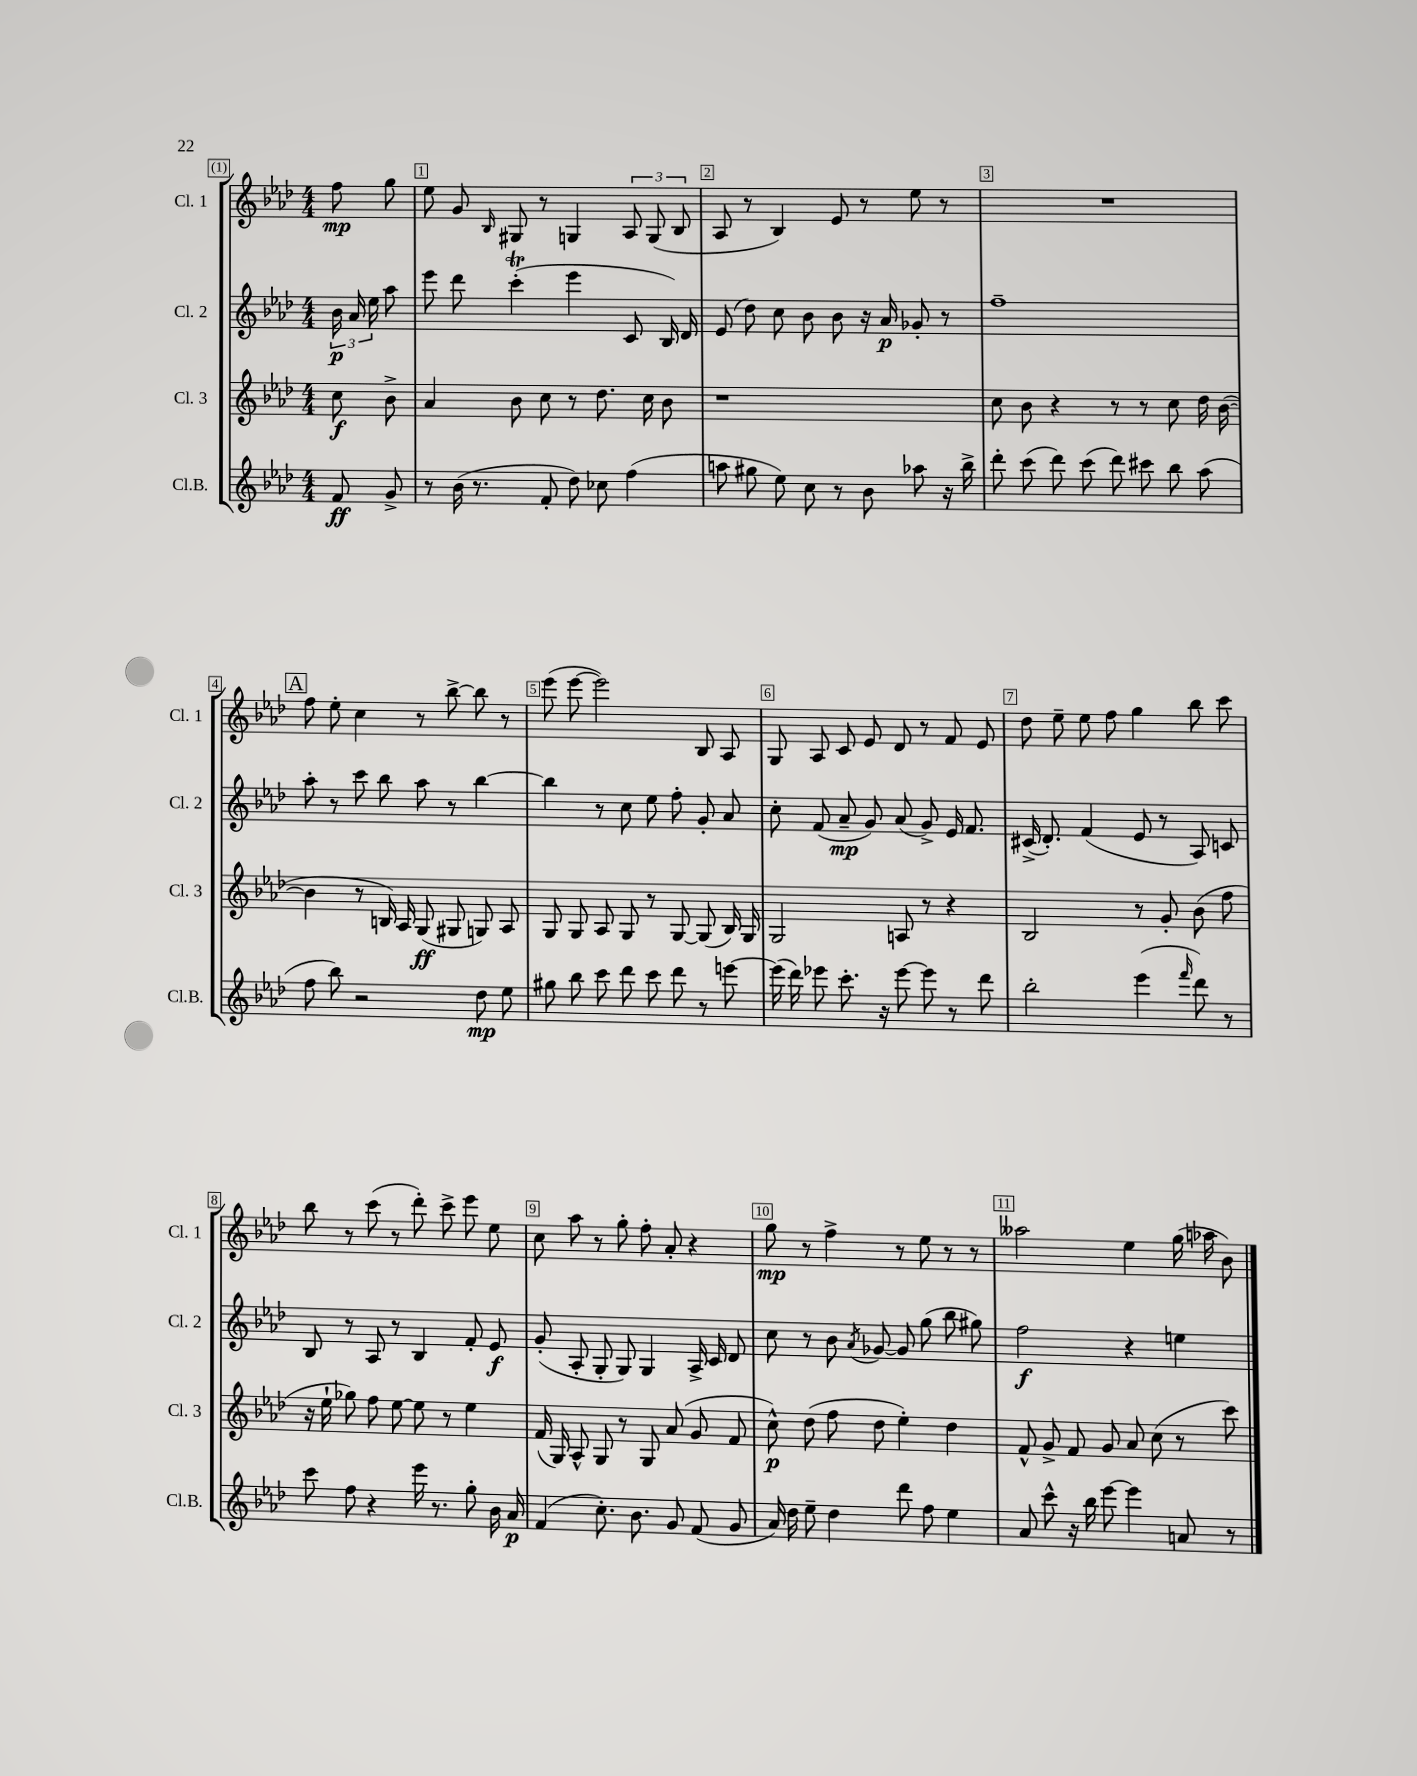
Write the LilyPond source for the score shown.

<<
\new StaffGroup <<
\new Staff = "s0" \with { instrumentName = "Cl. 1" shortInstrumentName = "Cl. 1" } {
    \clef treble \key aes \major \numericTimeSignature \time 4/4 \partial 4
    \autoBeamOff f''8\mp g''8 |
    ees''8 g'8 \grace { bes16 } gis8 r8 g4 \tuplet 3/2 { aes8 g8( bes8 } |
    aes8 r8 bes4) ees'8 r8 ees''8 r8 |
    R1 |
    \mark \markup { \box "A" } f''8 ees''8-. c''4 r8 bes''8~-> bes''8 r8 |
    ees'''8( ees'''8~ ees'''2) bes8 aes8 |
    g8 aes8 c'8 ees'8 des'8 r8 f'8 ees'8 |
    des''8 ees''8-- ees''8 f''8 g''4 bes''8 c'''8 |
    bes''8 r8 c'''8( r8 des'''8-.) c'''8-> ees'''8 ees''8 |
    c''8 aes''8 r8 g''8-. f''8-. aes'8-. r4 |
    g''8\mp r8 f''4-> r8 ees''8 r8 r8 |
    aeses''2 ees''4 g''16( aes''16 bes'8) \bar "|." |
}
\new Staff = "s1" \with { instrumentName = "Cl. 2" shortInstrumentName = "Cl. 2" } {
    \clef treble \key aes \major \numericTimeSignature \time 4/4 \partial 4
    \autoBeamOff \tuplet 3/2 { bes'16\p aes'16 ees''16 } aes''8 |
    ees'''8 des'''8 c'''4-.\trill( ees'''4 c'8 bes16) des'16 |
    ees'8( des''8) c''8 bes'8 bes'8 r16 aes'16\p ges'8-. r8 |
    f''1-- |
    \mark \markup { \box "A" } aes''8-. r8 c'''8 bes''8 aes''8 r8 bes''4~ |
    bes''4 r8 c''8 ees''8 f''8-. g'8-. aes'8 |
    c''8-. f'8( aes'8--\mp g'8) aes'8( g'8->) ees'16 f'8. |
    cis'16->( des'8.-.) f'4( ees'8 r8 aes8) c'8 |
    bes8 r8 aes8 r8 bes4 f'8-. ees'8\f |
    g'8-.( aes8-. g8-. g8) g4 aes16-> c'16 des'8 |
    c''8 r8 bes'8 \acciaccatura { aes'8 } ges'8~ ges'8 g''8( bes''8 gis''8) |
    f''2\f r4 e''4 \bar "|." |
}
\new Staff = "s2" \with { instrumentName = "Cl. 3" shortInstrumentName = "Cl. 3" } {
    \clef treble \key aes \major \numericTimeSignature \time 4/4 \partial 4
    \autoBeamOff c''8\f bes'8-> |
    aes'4 bes'8 c''8 r8 des''8. c''16 bes'8 |
    r1 |
    c''8 bes'8 r4 r8 r8 c''8 des''16 bes'16~( |
    \mark \markup { \box "A" } bes'4 r8 b16) aes16 g8\ff( gis8 g8) aes8 |
    g8 g8 aes8 g8 r8 g8~ g8( bes16) g16 |
    g2 a8 r8 r4 |
    bes2 r8 g'8-. bes'8( f''8 |
    r16 ees''16-! ges''8) f''8 ees''8~ ees''8 r8 ees''4 |
    f'16( g16) aes8-^ g8 r8 g8 aes'8( g'8 f'8 |
    c''8-^\p) des''8( f''8 des''8 ees''4-.) des''4 |
    f'8-^ g'8-> f'8 g'8 aes'8 c''8( r8 c'''8) \bar "|." |
}
\new Staff = "s3" \with { instrumentName = "Cl.B." shortInstrumentName = "Cl.B." } {
    \clef treble \key aes \major \numericTimeSignature \time 4/4 \partial 4
    \autoBeamOff f'8\ff g'8-> |
    r8 bes'16( r8. f'8-. des''8) ces''8 f''4( |
    a''8 gis''8 ees''8) c''8 r8 bes'8 aes''8 r16 bes''16-> |
    des'''8-. c'''8( des'''8) c'''8( des'''8) cis'''8 bes''8 aes''8( |
    \mark \markup { \box "A" } f''8 bes''8) r2 des''8\mp ees''8 |
    gis''8 bes''8 c'''8 des'''8 c'''8 des'''8 r8 e'''8~ |
    e'''16( des'''16) ees'''8 c'''8.-. r16 ees'''8~ ees'''8 r8 des'''8 |
    bes''2-. ees'''4( \grace { f'''16 } des'''8) r8 |
    c'''8 f''8 r4 ees'''16 r8. g''8-. bes'16 aes'16\p |
    f'4( c''8.-.) bes'8. g'8 f'8( g'8 |
    aes'16) des''16 ees''8-- des''4 des'''8 f''8 ees''4 |
    aes'8 c'''8-^ r16 bes''16 ees'''8~ ees'''4 a'8 r8 \bar "|." |
}
>>
>>
\layout { \context { \Score \override BarNumber.break-visibility = ##(#f #t #t) barNumberVisibility = #all-bar-numbers-visible \override BarNumber.stencil = #(make-stencil-boxer 0.1 0.3 ly:text-interface::print) } }
